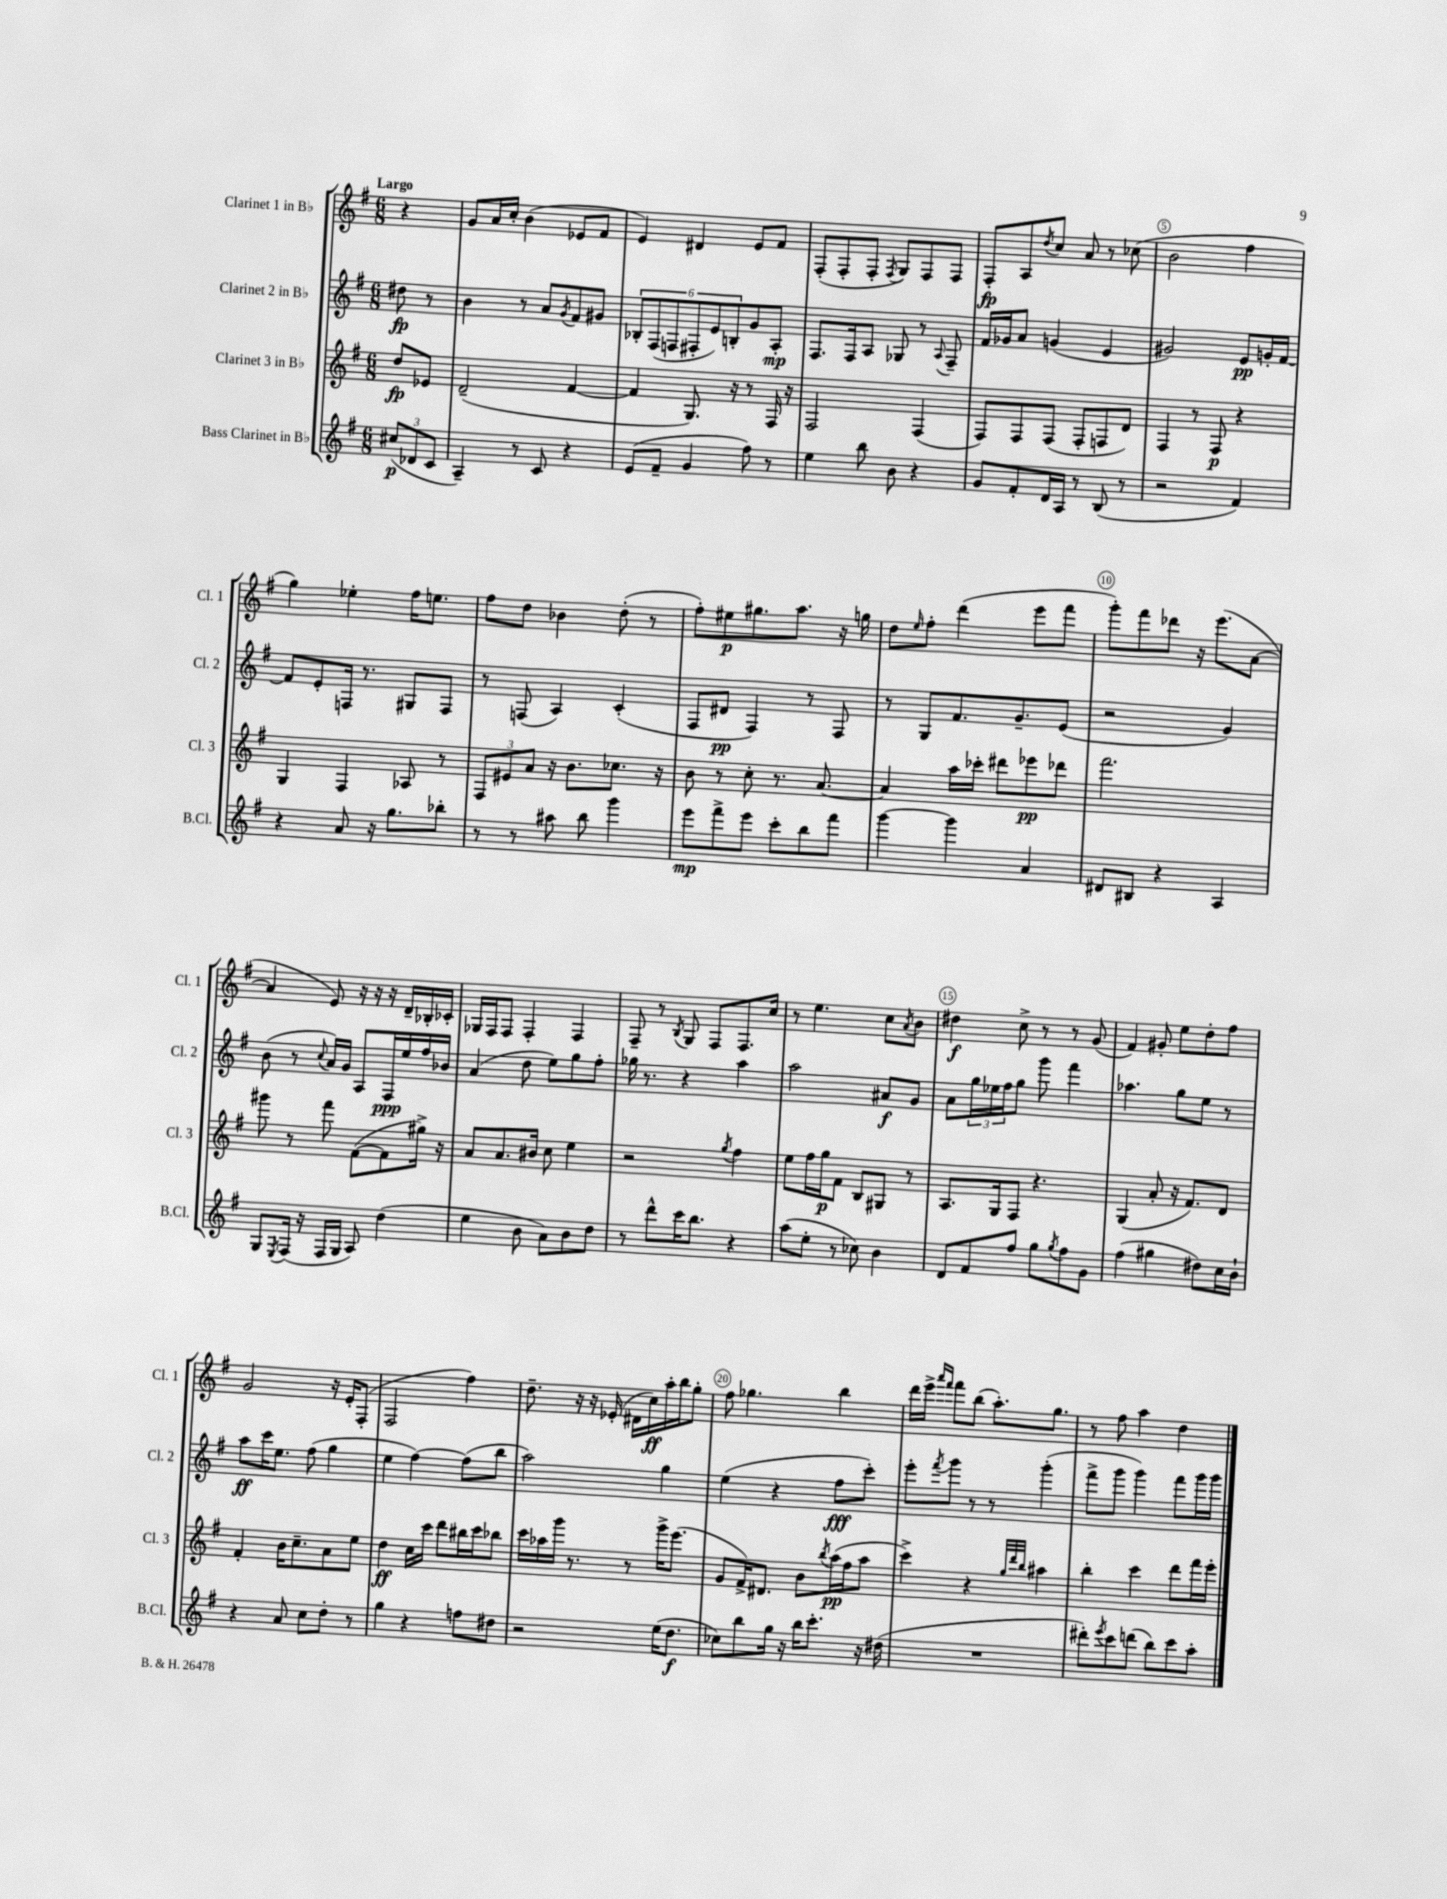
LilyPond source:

<<
\new StaffGroup <<
\new Staff = "s0" \with { instrumentName = "Clarinet 1 in Bb" shortInstrumentName = "Cl. 1" } {
    \clef treble \key g \major \numericTimeSignature \time 6/8 \partial 4 \tempo "Largo"
    r4 |
    g'8 a'16 c''16-. b'4( ees'8 fis'8 |
    e'4) dis'4 e'8 fis'8 |
    fis8-.( fis8-. fis8-. \acciaccatura { fis8 } g8) fis8 fis8 |
    fis8-.\fp a8 \acciaccatura { d''8 } c''8 a'8 r8 ces''8( |
    b'2 fis''4 |
    g''4) ees''4-. fis''16 e''8. |
    fis''8 d''8 bes'4 d''8-.( r8 |
    fis''8-.) eis''8\p gis''8. a''8. r16 g''16 |
    d''8 \grace { e''16 } fis''8-. d'''4( e'''8 fis'''8 |
    g'''8-.) fis'''8 des'''8 r16 e'''8.( a'8~ |
    a'4 e'8) r16 r16 r16 d'16-- bes16-. ces'16-. |
    ges16 fis16 fis8 fis4-. fis4 |
    fis8-- r8 \acciaccatura { b8 } g8 fis8 fis8. c''16 |
    r8 e''4. c''8 \acciaccatura { a'8 } b'8 |
    dis''4\f c''8-> r8 r8 g'8( |
    fis'4) gis'8-. e''8 d''8-. fis''8 |
    g'2 r16 e'16-. fis8-.( |
    fis2 fis''4) |
    d''8.-- r16 r16 ees'16-.( dis'16 c''16\ff) a''16-. b''16 g''8-. |
    fis''8 ges''4. b''4 |
    d'''16 e'''16-> \grace { a'''16 fis'''16 } fis'''8 b''8( a''8.-.) g''8. |
    r8 fis''8 a''4 d''4 \bar "|." |
}
\new Staff = "s1" \with { instrumentName = "Clarinet 2 in Bb" shortInstrumentName = "Cl. 2" } {
    \clef treble \key g \major \numericTimeSignature \time 6/8 \partial 4
    dis''8\fp r8 |
    b'4 r8 a'8 \acciaccatura { g'8 } fis'8 gis'8 |
    \tuplet 6/4 { bes8-. fis8( f8 fis8-. e'8) b8-. } g'8 a8-.\mp |
    fis8. fis16 a8 ges8 r8 \appoggiatura { a8 } fis8-- |
    fis'16 ges'16 a'8 g'4( e'4 |
    gis'2) e'8\pp g'16-. fis'16~ |
    fis'8 e'8-. f16 r8. gis8 f8 |
    r8 f8( a4) c'4-.( |
    fis8 dis'8\pp fis4) r8 fis8 |
    r8 g8 fis'8. g'8.-- e'8( |
    r2 g'4) |
    b'8( r8 \appoggiatura { c''8 } a'16) g'16 a8 fis16\ppp e''16 fis''16 bes'16 |
    a'4( d''8 e''8) g''8 fis''8-. |
    ges''16 r8. r4 a''4 |
    a''2 ais'8\f g'8 |
    a'8 \tuplet 3/2 { g''16 ees''16 fis''16 } g''8 g'''8 fis'''4 |
    aes''4. g''8 e''8 r8 |
    a''8\ff c'''16 e''8. fis''8( g''4 |
    e''4 fis''4~) fis''8( b''8 |
    a''2) g''4 |
    e''4( r4 fis''8\fff c'''8-.) |
    e'''8-. \acciaccatura { fis'''8 } g'''8 r8 r8 g'''4-.( |
    fis'''8-> g'''8 g'''4) fis'''8 g'''16 g'''16 \bar "|." |
}
\new Staff = "s2" \with { instrumentName = "Clarinet 3 in Bb" shortInstrumentName = "Cl. 3" } {
    \clef treble \key g \major \numericTimeSignature \time 6/8 \partial 4
    d''8\fp ees'8 |
    d'2--( fis'4~ |
    fis'4 g8.) r16 r8 fis16 r16 |
    fis2 fis4( |
    fis8) fis8 fis8( fis8-. f8 d'8) |
    fis4 r8 fis8\p r4 |
    g4 fis4 aes8 r8 |
    \tuplet 3/2 { fis8 eis'8 a'8 } r16 b'8. ces''8. r16 |
    b'8 r8 c''8-. r8. a'8.~ |
    a'4 a''16 ces'''16-. dis'''8 ees'''8\pp des'''8 |
    fis'''2. |
    gis'''8 r8 fis'''8 fis'8~( fis'8 gis''16->) r16 |
    a'8 a'8. bis'16 c''8 e''4 |
    r2 \acciaccatura { g''8 } fis''4 |
    e''8 fis''16 g''16\p fis'8 b8 gis8 r8 |
    a8. g16 fis8 r4. |
    g4( a'8-. r16 fis'8.) d'8 |
    fis'4-. b'16 c''8.-- a'8 e''8 |
    d''4\ff c''16 c'''16 d'''8 bis''16 c'''16 bes''8 |
    c'''16 aes''16 g'''16 r8. r8 g'''16-> e'''8.( |
    g'8 fis'16->) dis'8. b'8 \acciaccatura { b''8 } a''16\pp( fis''16 a''8 |
    c'''4->) r4 \grace { g''32 d'''32 b''32 } ais''4 |
    b''4-. c'''4 d'''8 fis'''16 e'''16-. \bar "|." |
}
\new Staff = "s3" \with { instrumentName = "Bass Clarinet in Bb" shortInstrumentName = "B.Cl." } {
    \clef treble \key g \major \numericTimeSignature \time 6/8 \partial 4
    \tuplet 3/2 { cis''8\p( des'8 c'8 } |
    a4--) r8 c'8 r4 |
    e'8( fis'8-- g'4 fis''8) r8 |
    e''4 b''8 b'8 r4 |
    g'8 fis'8-. d'16 a16 r8 b8( r8 |
    r2 fis'4) |
    r4 a'8 r16 g''8. bes''8-. |
    r8 r8 ais''8 b''8 g'''4 |
    e'''8\mp fis'''8-> e'''8 c'''8-. b''8 fis'''8 |
    g'''4~ g'''4 a'4 |
    dis'8 bis8 r4 a4 |
    g8 \acciaccatura { e8 } fis16( r16 fis16 g16 a8) d''4( |
    e''4 b'8 a'8) b'8 d''8 |
    r8 d'''8-^ c'''16 b''8. r4 |
    a''8( e''8-. r8 ces''8) b'4 |
    d'8 fis'8 fis''8 g''8 \acciaccatura { g''8 } fis''8 g'8 |
    fis''4( gis''4 dis''8) c''16 b'16-! |
    r4 a'8 c''8 d''8-. r8 |
    g''4 r4 f''8 dis''8 |
    r2 e''16( d''8.\f |
    ces''8) b''8 g''16 r16 b''16 c'''8.-. r16 dis''16( |
    R2. |
    dis'''8-.) \acciaccatura { e'''8 } c'''8 d'''8( b''8) c'''8 a''8-. \bar "|." |
}
>>
>>
\layout { \context { \Score \override BarNumber.break-visibility = ##(#f #t #t) barNumberVisibility = #(every-nth-bar-number-visible 5) \override BarNumber.stencil = #(make-stencil-circler 0.1 0.3 ly:text-interface::print) } }
